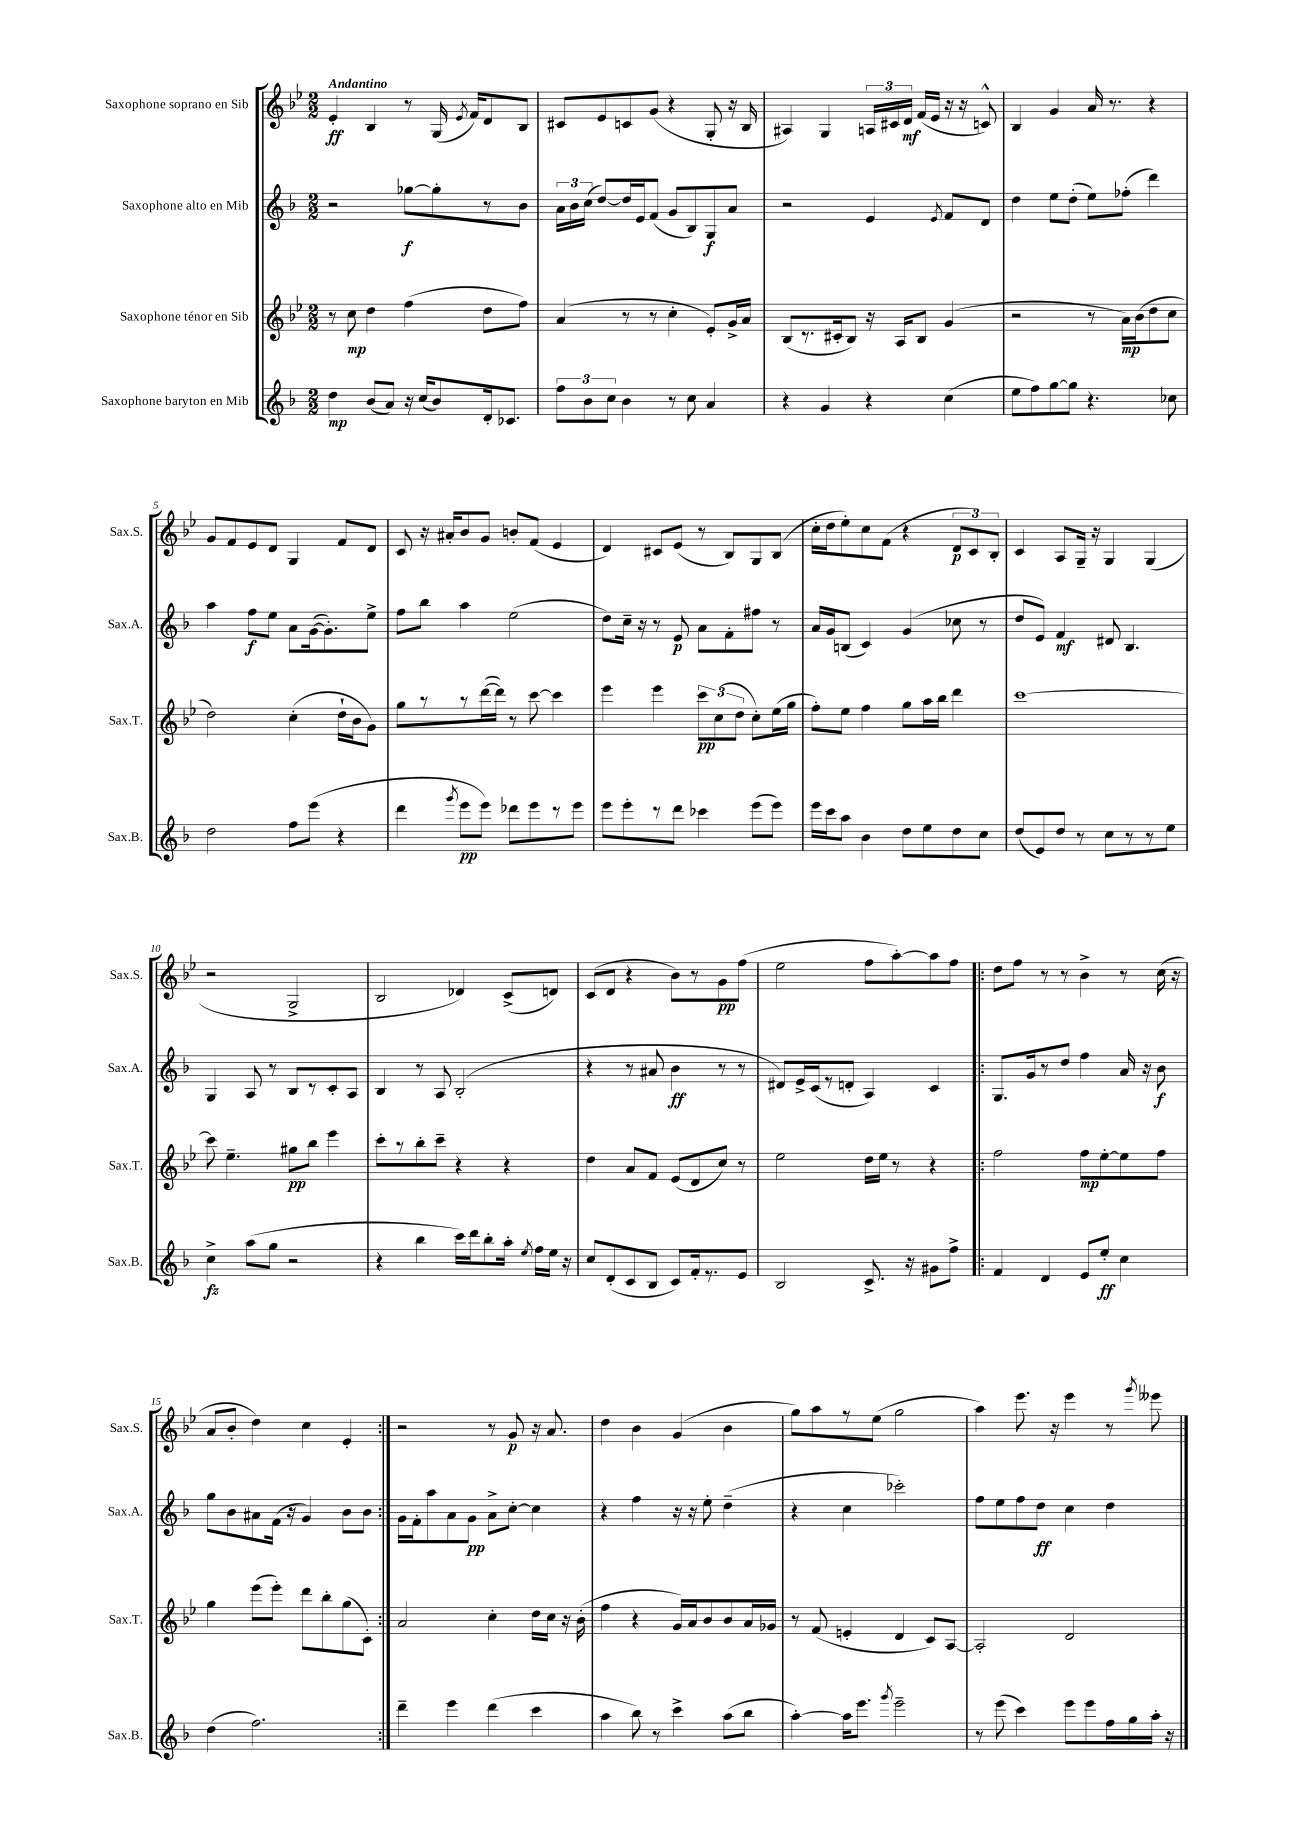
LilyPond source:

<<
\new StaffGroup <<
\new Staff = "s0" \with { instrumentName = "Saxophone soprano en Sib" shortInstrumentName = "Sax.S." } {
    \clef treble \key bes \major \numericTimeSignature \time 2/2 \tempo "Andantino"
    \autoBeamOff ees'4-.\ff bes4 r8 g16( \acciaccatura { ees'8 } f'16[) d'8 bes8] |
    cis'8[ ees'8 c'8 g'8]( r4 g8-. r16 bes16 |
    ais4) g4 \tuplet 3/2 { a16[ cis'16 d'16]\mf } f'16[( ees'16] r16 r16 c'8-^) |
    bes4 g'4 a'16 r8. r4 |
    g'8[ f'8 ees'8 d'8] g4 f'8[ d'8] |
    c'8 r16 ais'16[-. bes'8 g'8] b'8[-. f'8]( ees'4 |
    d'4) cis'8[ ees'8]( r8 bes8[) g8 bes8]( |
    c''16[-. d''16 ees''8-.) c''8 f'8]( r4 \tuplet 3/2 { d'8[\p c'8) bes8]-. } |
    c'4 a8[ g16]-- r16 g4 g4( |
    r2 g2-> |
    bes2 des'4) c'8[->( d'8]) |
    c'8[( d'8] r4 bes'8[) r8 g'8\pp f''8]( |
    ees''2 f''8[ a''8~-.) a''8 f''8] |
    \repeat volta 2 { d''8[ f''8] r8 r8 bes'4-> r8 c''16( r16 |
    a'8[ bes'8]-. d''4) c''4 ees'4-. | }
    r2 r8 g'8\p r16 a'8. |
    d''4 bes'4 g'4( bes'4 |
    g''8[) a''8 r8 ees''8]( g''2 |
    a''4) ees'''8. r16 ees'''4 r8 \acciaccatura { g'''8 } eeses'''8 \bar "|." |
}
\new Staff = "s1" \with { instrumentName = "Saxophone alto en Mib" shortInstrumentName = "Sax.A." } {
    \clef treble \key f \major \numericTimeSignature \time 2/2
    \autoBeamOff r2 ges''8[~\f ges''8-. r8 bes'8] |
    \tuplet 3/2 { a'16[ bes'16 c''16]( } d''8[~) d''16 e'16 f'8]( g'8[ bes8) g8\f a'8] |
    r2 e'4 \acciaccatura { e'8 } f'8[ d'8] |
    d''4 e''8[ d''8]-.( e''8[) fes''8]-.( d'''4) |
    a''4 f''8[\f e''8] a'8[ g'16~( g'8.-.) e''8]-> |
    f''8[ bes''8] a''4 e''2( |
    d''8[) c''16]-- r16 r8 e'8\p a'8[ f'8-. fis''8] r8 |
    a'16[ g'16 b8]( c'4) g'4( ces''8 r8 |
    d''8[ e'8]) f'4\mf dis'8 bes4. |
    g4 a8 r8 bes8[ r8 c'8-. a8] |
    bes4 r8 a8 bes2-.( |
    r4 r8 ais'8 bes'4\ff r8 r8 |
    dis'8[) e'16-> c'16( r8 d'8]-. a4) c'4 |
    \repeat volta 2 { g8.[ g'16 r8 d''8] f''4 a'16 r16 bes'8\f |
    g''8[ bes'8 ais'8 f'16]( r16 g'4) bes'8[ bes'8] | }
    g'16[ f'16-. a''8 a'8 g'8]\pp a'8[-> c''8]~-. c''4 |
    r4 f''4 r16 r16 e''8-. d''4--( |
    r4 c''4 ces'''2-.) |
    f''8[ e''8 f''8 d''8]\ff c''4 d''4 \bar "|." |
}
\new Staff = "s2" \with { instrumentName = "Saxophone ténor en Sib" shortInstrumentName = "Sax.T." } {
    \clef treble \key bes \major \numericTimeSignature \time 2/2
    \autoBeamOff r8 c''8\mp d''4 f''4( d''8[ f''8]) |
    a'4( r8 r8 c''4-. ees'8[-.) g'16-> a'16] |
    bes8[( r8. cis'16-. bes8]) r16 a16[ bes8] g'4( |
    r2 r8 a'16[\mp) bes'16( d''8 c''8] |
    d''2) c''4-.( d''16[-! bes'16 g'8]) |
    g''8[ r8 r8 d'''16~( d'''16]) r8 c'''8~ c'''4 |
    ees'''4 ees'''4 \tuplet 3/2 { c'''8[\pp c''8( d''8] } c''8[-.) ees''16( g''16] |
    f''8[-.) ees''8] f''4 g''8[ a''16 bes''16] d'''4 |
    c'''1~ |
    c'''8 ees''4.-- gis''8[\pp bes''8] ees'''4 |
    c'''8[-. r8 bes''8-. c'''8]-- r4 r4 |
    d''4 a'8[ f'8] ees'8[( d'8 c''8]) r8 |
    ees''2 d''16[ ees''16] r8 r4 |
    \repeat volta 2 { f''2 f''8[\mp ees''8~-. ees''8 f''8] |
    g''4 ees'''8[( ees'''8]-.) d'''8[ bes''8-. g''8( c'8]-.) | }
    a'2 c''4-. d''16[ c''16] r16 bes'16-.( |
    f''4 r4 g'16[) a'16 bes'8 bes'8 a'16 ges'16] |
    r8 f'8( e'4-. d'4 c'8[) a8]~ |
    a2-. d'2 \bar "|." |
}
\new Staff = "s3" \with { instrumentName = "Saxophone baryton en Mib" shortInstrumentName = "Sax.B." } {
    \clef treble \key f \major \numericTimeSignature \time 2/2
    \autoBeamOff d''4\mp bes'8[( a'8]) r16 c''16[( bes'8) d'16-. ces'8.] |
    \tuplet 3/2 { f''8[ bes'8 c''8] } bes'4 r8 c''8 a'4 |
    r4 g'4 r4 c''4( |
    e''8[ f''8) g''8~ g''8] r4. ces''8 |
    d''2 f''8[ e'''8]( r4 |
    d'''4 \acciaccatura { g'''8 } e'''8[\pp e'''8]) des'''8[ e'''8 r8 e'''8] |
    e'''8[ e'''8-. r8 d'''8] ces'''4 e'''8[( e'''8]) |
    e'''16[ c'''16 a''8] bes'4 d''8[ e''8 d''8 c''8] |
    d''8[( e'8) d''8] r8 c''8[ r8 r8 e''8] |
    c''4->\fz a''8[( g''8] r2 |
    r4 bes''4 c'''16[) d'''16 bes''8-. a''16]-. \acciaccatura { e''8 } f''16[ e''16] r16 |
    c''8[ d'8-.( c'8 bes8] c'8[) f'16-. r8. e'8] |
    bes2 c'8.-> r16 gis'8[ f''8]-> |
    \repeat volta 2 { f'4 d'4 e'8[ e''8]-.\ff c''4 |
    d''4( f''2.) | }
    d'''4-- e'''4 d'''4( c'''4 |
    a''4 bes''8) r8 c'''4-> a''8[( bes''8] |
    a''4~-.) a''16[ e'''8.] \acciaccatura { g'''8 } e'''2-- |
    r8 e'''8( c'''4) e'''8[ e'''8 f''16 g''16 a''16]-. r16 \bar "|." |
}
>>
>>
